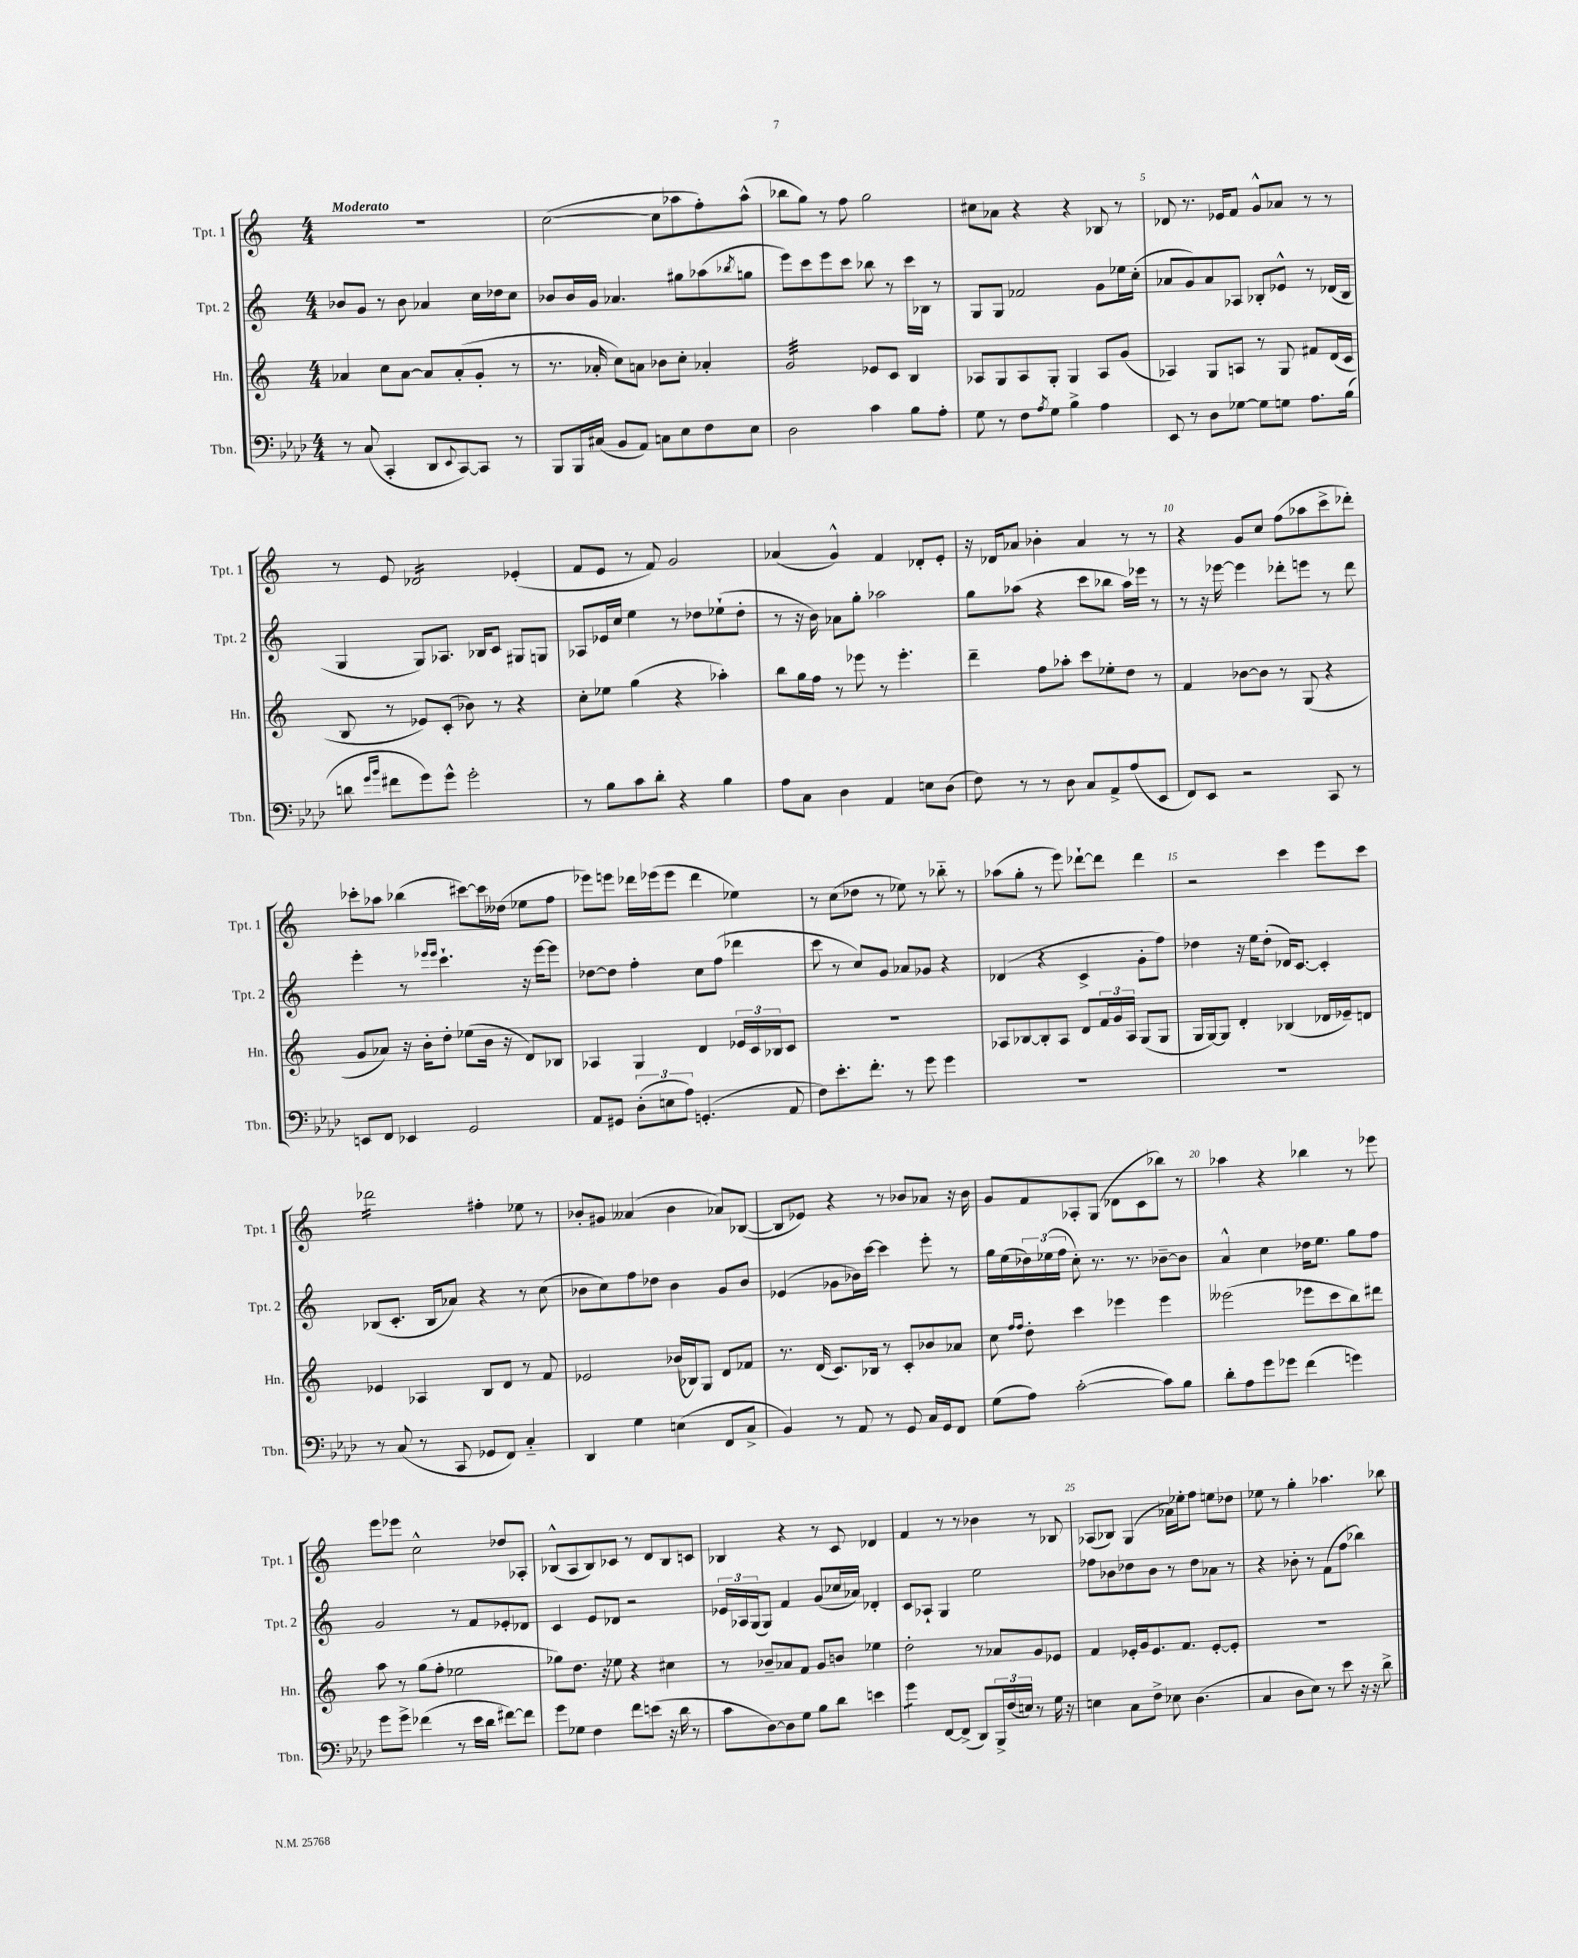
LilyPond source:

<<
\new StaffGroup <<
\new Staff = "s0" \with { instrumentName = "Tpt. 1" shortInstrumentName = "Tpt. 1" } {
    \clef treble \key c \major \numericTimeSignature \time 4/4 \tempo "Moderato"
    R1 |
    c''2~( c''8 aes''8 f''8-.) aes''8-^( |
    bes''8 g''8) r8 f''8 g''2 |
    cis''8 aes'8 r4 r4 bes8 r8 |
    des'8 r8. ees'16 f'8 g'8-^ aes'8 r8 r8 |
    r8 e'8 des'2:16 ees'4-.( |
    f'8 e'8 r8 f'8) g'2 |
    aes'4( g'4-^) f'4 des'8-. e'8-. |
    r16 des'16 aes'8 bes'4-. aes'4 r8 r8 |
    r4 g'8 c''8 f''8( aes''8 c'''8-> des'''8-.) |
    ces'''8-. aes''8 bes''4( cis'''8~) cis'''16 deses''16( ees''8 f''8 |
    ees'''8) e'''8 des'''16 ees'''16( ees'''8 des'''4 ees''4) |
    r8 c''8( des''8 r8 ees''8) r8 bes''8-_ r8 |
    aes''8( g''8-. r8 e'''8) des'''8~-! des'''8 des'''4 |
    r2 c'''4 e'''8 c'''8 |
    des'''2:16 fis''4-. ees''8 r8 |
    bes'8-. gis'8 aeses'4( bes'4 aes'8) bes8~( |
    bes8 ees'8) r4 r8 bes'8 aes'8 r16 bes'16 |
    g'8 f'8 aes8-. g8( des'8 c'8 bes''8) r8 |
    aes''4 r4 bes''4 r8 ees'''8 |
    e'''8 ees'''8 c''2-^ des''8 aes8-. |
    bes8-^( a8 bes8) ces'8 r8 d'8 bes8 c'8 |
    bes4 r4 r8 c'8 des'4 |
    f'4 r8 r8 bes'4 r8 bes8 |
    aes8( bes8) g4( aes'16) ees''16-. f''8 e''8 des''8 |
    ees''8 r8 g''4-. aes''4. bes''8 \bar "|." |
}
\new Staff = "s1" \with { instrumentName = "Tpt. 2" shortInstrumentName = "Tpt. 2" } {
    \clef treble \key c \major \numericTimeSignature \time 4/4
    bes'8 g'8 r8 bes'8 aes'4 c''16 des''16 c''8 |
    bes'8 bes'16 g'16 aes'4. gis''8 aes''8( \acciaccatura { bes''8 } g''8 |
    e'''8) c'''8 e'''8 c'''8 bes''8 r8 c'''16 bes16 r8 |
    g8 g8 fes'2 g'8 ees''16 c''16-.( |
    aes'8 g'8) aes'8 aes8 bes8-. ees'8-^ r8 des'16( bes16 |
    g4 g8) aes8. bes16 c'8 gis8 g8 |
    aes8 ees'16 c''16 e''4 r8 des''8 ees''8-!( des''8-. |
    r8 r16 b'16) aes'8 g''8-. aes''2 |
    g''8 aes''8( r4 c'''8 bes''8 aes''16) ees'''16 r8 |
    r8 r16 ees'''16~ ees'''4 des'''8-. e'''8 r8 des'''8 |
    e'''4-. r8 \grace { ees'''16 ees'''16 } c'''4.-! r16 ees'''16~ ees'''8 |
    des''8~ des''8 f''4-. c''8 f''8( des'''4 |
    c'''8 r8 c''8) g'8 aes'8 ges'8 r4 |
    des'4( r4 c'4-> g'8-. f''8) |
    des''4 r16 e''16 des''8-.( des'16) c'8.~ c'4-. |
    bes8( c'8.-. bes16 aes'8) r4 r8 c''8( |
    bes'8 c''8) f''8 des''8 bes'4 g'8 bes'8 |
    ees'4( ges'8 bes'16) c'''16~ c'''4 e'''8-. r8 |
    g''16 e''16( \tuplet 3/2 { des''16) ees''16( f''16 } c''8-.) r8. r8. bes'8~-- bes'8 |
    a'4-^ c''4 des''16 e''8. g''8 f''8 |
    g'2 r8 f'8 ees'8-. des'8 |
    c'4 e'8 des'8 r2 |
    \tuplet 3/2 { ees'16 aes16 g16( } g8) f'4 g'8( ces''16 aes'16) des'4-. |
    c'8 aes8-! g4 e''2 |
    fes''8 bes'8 des''8 bes'8 r8 des''8 aes'8 r8 |
    r4 bes'8-. r8 f'8( f''8 bes''4) \bar "|." |
}
\new Staff = "s2" \with { instrumentName = "Hn." shortInstrumentName = "Hn." } {
    \clef treble \key c \major \numericTimeSignature \time 4/4
    aes'4 c''8 aes'8~ aes'8 aes'8-.( g'8-. r8 |
    r8. aes'16-. c''8) a'8 bes'8 c''8-. aes'4-. |
    g'2:32 ees'8 c'8 b4 |
    aes8 g8 aes8 g8-. g4 aes8 g'8( |
    aes4) g8 a8 r8 g8 fis'8 d'16( c'16 |
    b8 r8 ees'8) c'8-.( bes'8) r8 r4 |
    c''8-. ees''8 g''4( r4 aes''4-.) |
    b''8 g''16 f''16 r8 ees'''8 r8 ees'''4.-. |
    d'''4-- f''8 aes''8-. c'''8 ees''8-. d''8 r8 |
    f'4 bes'8~ bes'8 r8 g8( r4 |
    g'8 aes'8) r16 b'16-. d''8-. ees''8( b'16 r16 d'8) bes8 |
    aes4 g4 d'4 \tuplet 3/2 { ees'16 c'16 bes16 } c'8 |
    r1 |
    aes8 bes8~ bes8-. aes8 d'8 \tuplet 3/2 { f'16 g'16 aes16 } g8( g8 |
    g16 g16~) g8 d'4-. bes4( des'16 ees'16--) d'8 |
    ees'4 aes4 b8 d'8 r8 f'8 |
    ees'2 bes'16( bes16) g8 d'8 fes'8 |
    r8. d'16( c'8.) bes16 r8 c'8-. bes'8 aes'8 |
    c''8 \grace { f''16 f''16 } d''8-. c'''4 ees'''4 ees'''4 |
    eeses'''2( ees'''8 c'''8 b''8) dis'''8 |
    a''8 r8 g''8( f''8-. ees''2 |
    ges''8) d''8. r16 ees''8 r4 cis''4 |
    r8 bes'8-- aes'8 f'8 g'8 b'8 ees''4 |
    d''2-. r8 aes'8 g'8 ees'8 |
    f'4 ees'16-. g'16 ees'8. f'8. ees'8~-. ees'8-. |
    R1 \bar "|." |
}
\new Staff = "s3" \with { instrumentName = "Tbn." shortInstrumentName = "Tbn." } {
    \clef bass \key aes \major \numericTimeSignature \time 4/4
    r8 c8( c,4-. des,8 \appoggiatura { ees,8 } c,8~) c,8 r8 |
    bes,,8 bes,,16 cis16( bes,8 aes,8) c8 ees8 f8 ees8 |
    des2 c'4 bes8 aes8-. |
    g8 r8 f8 \acciaccatura { aes8 } g8 bes4-> aes4 |
    ees,8 r8 des8 ges8~ ges8 g8 aes8. bes16( |
    d'8 \grace { g'16 bes'16 } fis'8 g'8) g'8-^ g'2-. |
    r8 bes8 c'8 des'8-. r4 bes4 |
    aes8 c8 des4 aes,4 e8 des8( |
    f8) r8 r8 des8 c8 aes,8-> aes8( ees,8 |
    f,8) ees,8 r2 c,8 r8 |
    e,8 f,8 ees,4 g,2 |
    aes,8 gis,8 \tuplet 3/2 { des8-.( e8 aes8) } g,4.-.( aes,8 |
    f8) ees'8.-. f'8.-. r8 g'8 g'4 |
    R1 |
    R1 |
    r8 c8( r8 c,8 ges,8 f,8) c4-_ |
    des,4 g4 e4( f,8 c8-> |
    bes,4) r8 aes,8 r8 g,8 c16 g,16 f,8 |
    g8( aes8) c'2~-.( c'8) bes8 |
    des'8-. aes8 g'8 ges'8 f'4( g'4) |
    g'8 g'8-> fes'4( r8 ees'16 des'16 fis'8~) fis'8 |
    g'8 ges8 f4 f'8 e'8( r16 des'16 r8 |
    c'8 des8~) des8 g8 bes8 des'8 e'4 |
    g'4:8 f,8~ f,8->( des,8) \tuplet 3/2 { bes,,16-> f16( e16) } r8 g16 r16 |
    e4 c8 f8-> ees8 des4.( |
    c4 des8 ees8) r8 ees'8 r16 r16 des'8-> \bar "|." |
}
>>
>>
\layout { \context { \Score \override BarNumber.break-visibility = ##(#f #t #t) barNumberVisibility = #(every-nth-bar-number-visible 5) } }
